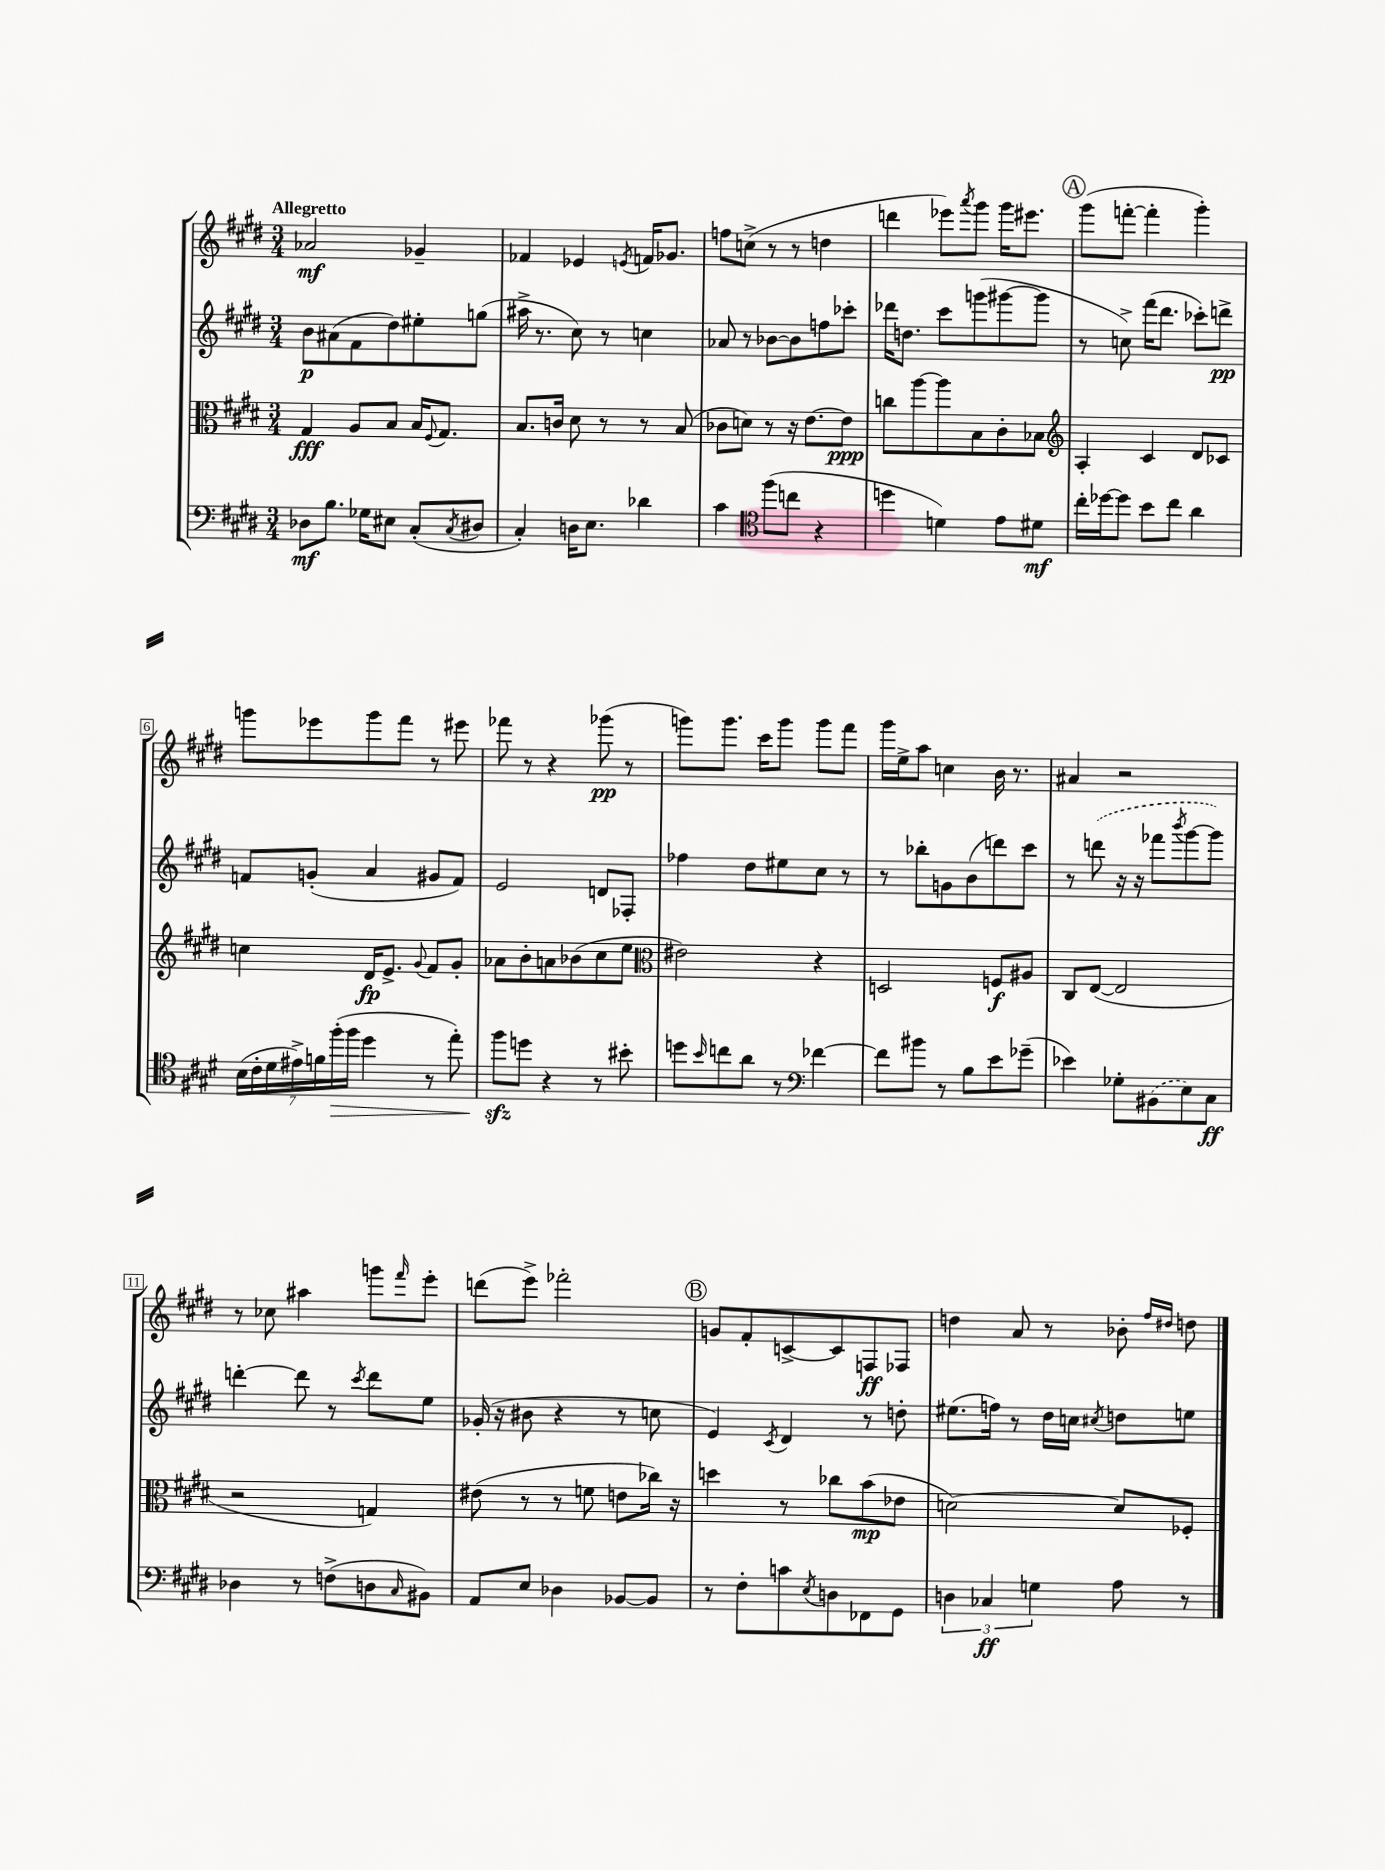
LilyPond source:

<<
\new StaffGroup <<
\new Staff = "s0" {
    \clef treble \key e \major \numericTimeSignature \time 3/4 \tempo "Allegretto"
    aes'2\mf ges'4-- |
    fes'4 ees'4 \acciaccatura { e'8 } f'16 ges'8. |
    f''8 c''8->( r8 r8 d''4 |
    d'''4 ees'''8) \acciaccatura { a'''8 } gis'''8 gis'''16 eis'''8. |
    \mark \markup { \circle "A" } gis'''8( f'''8~-. f'''4-. gis'''4-.) |
    g'''8 ees'''8 g'''8 fis'''8 r8 eis'''8 |
    fes'''8 r8 r4 ges'''8\pp( r8 |
    g'''8) g'''8. cis'''16 g'''8 g'''8 fis'''8 |
    gis'''16 e''16-> a''8 c''4 b'16 r8. |
    ais'4 r2 |
    r8 ces''8 ais''4 g'''8 \grace { fis'''16 } e'''8-. |
    d'''8( e'''8->) fes'''2-. |
    \mark \markup { \circle "B" } g'8 fis'8-. c'8~-> c'8 f8\ff fes8 |
    d''4 a'8 r8 bes'8-. \grace { fis''16 dis''16 } d''8 \bar "|." |
}
\new Staff = "s1" {
    \clef treble \key e \major \numericTimeSignature \time 3/4
    b'8\p ais'8( fis'8 dis''8) eis''8-. g''8( |
    ais''16-> r8. cis''8) r8 c''4 |
    aes'8 r8 bes'8~ bes'8 f''8 ces'''8-. |
    des'''16 d''8. cis'''8 g'''8( gis'''8~ gis'''8 |
    \mark \markup { \circle "A" } r8 c''8->) fis'''16( dis'''8. ces'''8-.) d'''8->\pp |
    f'8 g'8-.( a'4 gis'8 f'8) |
    e'2 d'8 fes8-. |
    fes''4 dis''8 eis''8 cis''8 r8 |
    r8 bes''8-. g'8 b'8( d'''8) cis'''8 |
    r8 \once \slurDashed d'''8( r16 r16 fes'''8 \acciaccatura { b'''8 } gis'''8~ gis'''8) |
    d'''4~-. d'''8 r8 \acciaccatura { cis'''8 } d'''8 e''8 |
    ges'16-.( r16 bis'8 r4 r8 c''8 |
    \mark \markup { \circle "B" } e'4) \acciaccatura { cis'8 } dis'4 r8 d''8-. |
    eis''8.( f''16) r8 dis''16 c''16 \acciaccatura { cis''8 } d''8 e''8 \bar "|." |
}
\new Staff = "s2" {
    \clef alto \key e \major \numericTimeSignature \time 3/4
    gis4\fff a8 b8 b16 \appoggiatura { fis8 } gis8. |
    b8. c'16 dis'8 r8 r8 b8( |
    ces'8 d'8) r8 r16 e'8.~ e'8\ppp |
    c''8 a''8~ a''8 b8 cis'8-. bes8 |
    \mark \markup { \circle "A" } \clef treble a4-. cis'4 dis'8 ces'8 |
    c''4 dis'16\fp e'8.-> \appoggiatura { gis'8 } fis'8 gis'8-. |
    aes'8 b'8-. a'8 bes'8( cis''8 e''8 |
    \clef alto eis'2) r4 |
    d2 f8\f ais8 |
    cis8 e8~( e2 |
    r2 g4) |
    eis'8( r8 r8 f'8 e'8 ces''16) r16 |
    \mark \markup { \circle "B" } d''4 r8 ces''8 b'8\mp( ees'8 |
    d'2~) d'8 fes8-. \bar "|." |
}
\new Staff = "s3" {
    \clef bass \key e \major \numericTimeSignature \time 3/4
    des8\mf b8. ges16 eis8 cis8-.( \acciaccatura { cis8 } dis8 |
    cis4-.) d16 e8. des'4 |
    cis'4 \clef tenor fis''8( c''8 r4 |
    d''4 d'4) e'8 dis'8\mf |
    \mark \markup { \circle "A" } cis''16-. des''16~ des''8 b'8 cis''8 a'4 |
    \tuplet 7/4 { b16( cis'16-. dis'16 eis'16->) f'16 fis''16-.\>( fis''16 } dis''4 r8 e''8-.) |
    fis''8\sfz\! d''8 r4 r8 bis'8-. |
    d''8 \grace { b'16 } c''8 a'8 r8 \clef bass fes'4~ |
    fes'8 bis'8 r8 b8 e'8 ges'8--( |
    ees'4) ges8-. \once \slurDashed bis,8( e8) cis8\ff |
    des4 r8 f8->( d8 \grace { cis16 } bis,8) |
    a,8 e8 des4 bes,8~ bes,8 |
    \mark \markup { \circle "B" } r8 fis8-. c'8 \acciaccatura { e8 } d8 fes,8 gis,8 |
    \tuplet 3/2 { d4 ces4\ff g4 } a8 r8 \bar "|." |
}
>>
>>
\layout { \context { \Score \override BarNumber.stencil = #(make-stencil-boxer 0.1 0.3 ly:text-interface::print) } }
